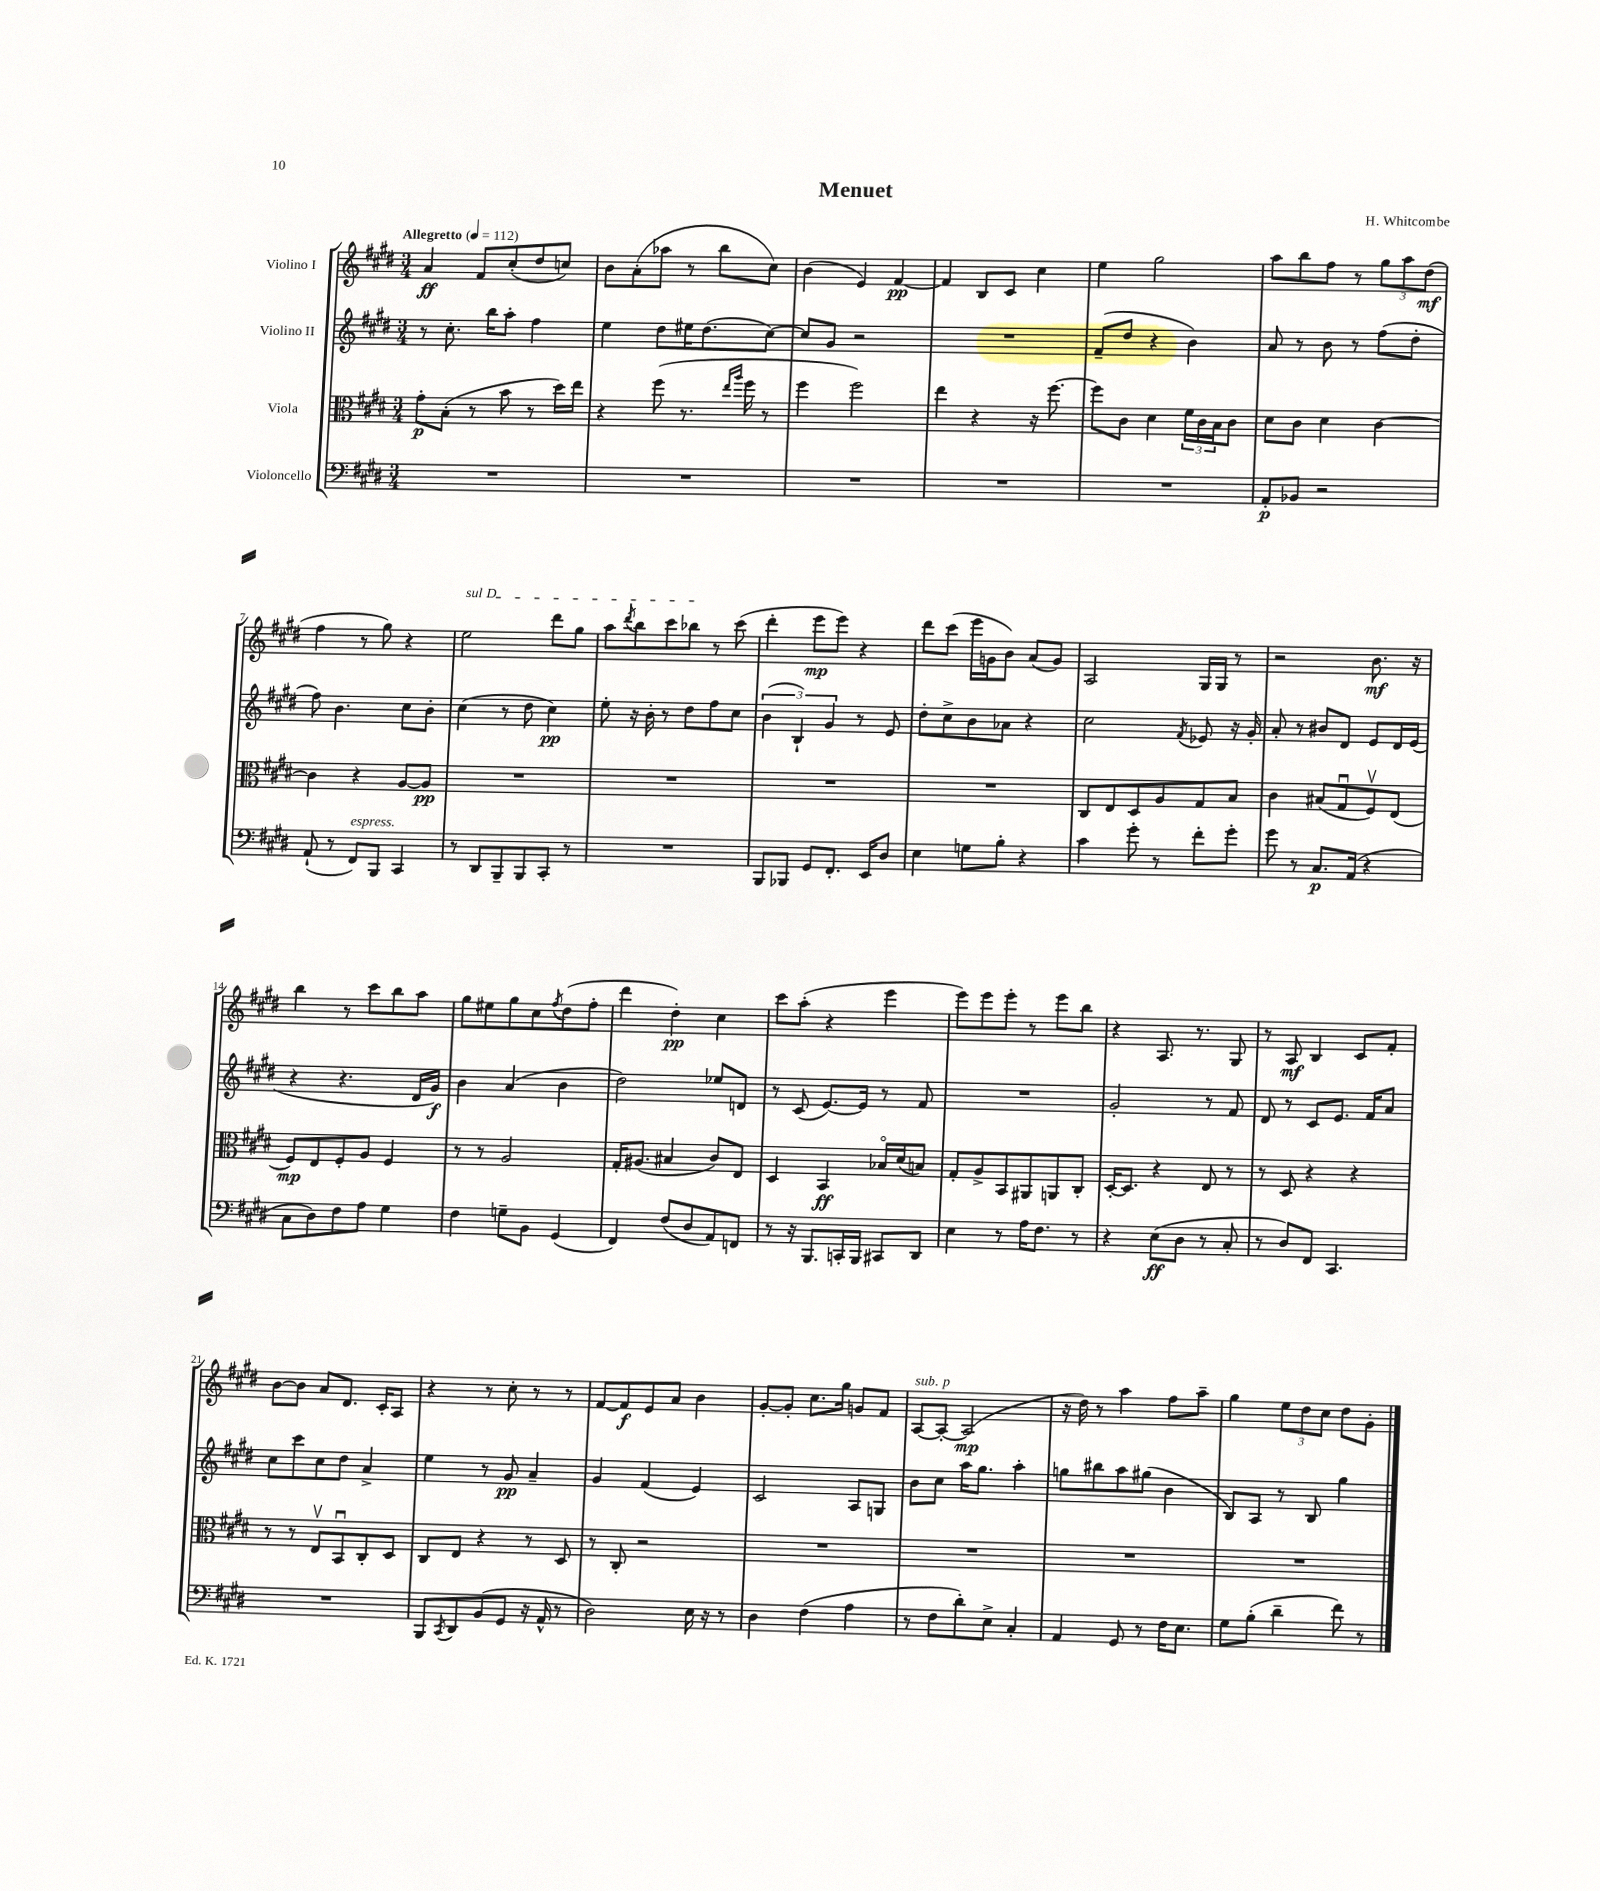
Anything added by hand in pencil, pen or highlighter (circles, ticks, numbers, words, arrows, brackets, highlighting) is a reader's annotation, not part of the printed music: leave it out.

**kern	**dynam	**kern	**dynam	**kern	**dynam	**kern	**dynam
*part4	*part4	*part3	*part3	*part2	*part2	*part1	*part1
*staff4	*staff4	*staff3	*staff3	*staff2	*staff2	*staff1	*staff1
*I"Violoncello	*	*I"Viola	*	*I"Violino II	*	*I"Violino I	*
*clefF4	*	*clefC3	*	*clefG2	*	*clefG2	*
*k[f#c#g#d#]	*	*k[f#c#g#d#]	*	*k[f#c#g#d#]	*	*k[f#c#g#d#]	*
*M3/4	*	*M3/4	*	*M3/4	*	*M3/4	*
*MM112	*	*MM112	*	*MM112	*	*MM112	*
=1	=1	=1	=1	=1	=1	=1	=1
!	!	!	!	!	!	!LO:TX:a:B:t=Allegretto	!
2.r	.	8g#'\L	p	8r	.	4a/	ff
.	.	(8B'\J	.	8.cc#'\	.	.	.
.	.	8r	.	.	.	8f#/L	.
.	.	.	.	16bb\KL	.	.	.
.	.	8b\	.	8aa'\J	.	(8cc#'/	.
.	.	8r	.	4ff#\	.	8dd#/	.
.	.	16dd#\LL)	.	.	.	8ccn/J)	.
.	.	16ee\JJ	.	.	.	.	.
=2	=2	=2	=2	=2	=2	=2	=2
2.r	.	4r	.	4ee\	.	8b\L	.
.	.	.	.	.	.	(8a'\	.
.	.	(8ff#\	.	8dd#\L	.	8aa-X\J	.
.	.	8.r	.	16ee#X\K	.	8r	.
.	.	.	.	(8.dd#\	.	.	.
.	.	.	.	.	.	8bb\L	.
.	.	16qqee/LL	.	.	.	.	.
.	.	16qqaa/JJ	.	.	.	.	.
.	.	16ff#\	.	.	.	.	.
.	.	8r	.	[8cc#\J)	.	8cc#\J)	.
=3	=3	=3	=3	=3	=3	=3	=3
2.r	.	4ff#\	.	8cc#/L]	.	(4b\	.
.	.	.	.	8g#/J	.	.	.
.	.	2ff#\)	.	2r	.	4e/)	.
.	.	.	.	.	.	[4f#/	pp
=4	=4	=4	=4	=4	=4	=4	=4
2.r	.	4ee\	.	2.r	.	4f#/]	.
.	.	4r	.	.	.	8B/L	.
.	.	.	.	.	.	8c#/J	.
.	.	16r	.	.	.	4cc#\	.
.	.	[8.ff#\	.	.	.	.	.
=5	=5	=5	=5	=5	=5	=5	=5
2.r	.	8ff#\L]	.	(8f#~/L	.	4ee\	.
.	.	8c#\J	.	8dd#/J	.	.	.
.	.	4d#\	.	4r	.	2gg#\	.
.	.	24f#\LL	.	4b\)	.	.	.
.	.	24c#\	.	.	.	.	.
.	.	24B\J	.	.	.	.	.
.	.	8c#\J	.	.	.	.	.
=6	=6	=6	=6	=6	=6	=6	=6
8AA'/L	p	8d#\L	.	8a/	.	8aa\L	.
8BB-X/J	.	8c#\J	.	8r	.	8bb\	.
2r	.	4d#\	.	8b\	.	8ff#\J	.
.	.	.	.	8r	.	8r	.
.	.	[4c#\	.	(8ff#\L	.	12gg#\L	.
.	.	.	.	.	.	12aa\	.
.	.	.	.	8dd#'\J	.	.	.
.	.	.	.	.	.	(12dd#\J	mf
!!LO:LB:g=z
=7	=7	=7	=7	=7	=7	=7	=7
(8AA`/	.	4c#\]	.	8ff#\)	.	4ff#\	.
8r	.	.	.	4.b\	.	.	.
!LO:TX:a:i:t=espress.	!	!	!	!	!	!	!
8FF#/L)	.	4r	.	.	.	8r	.
8BBB/J	.	.	.	.	.	8gg#\)	.
4CC#/	.	[8A/L	.	8cc#\L	.	4r	.
.	.	8A/J]	pp	8b'\J	.	.	.
=8	=8	=8	=8	=8	=8	=8	=8
!	!	!	!	!	!	!LO:TX:a:i:t=sul D	!
8r	.	2.r	.	(4cc#\	.	2ee\	.
8DD#/L	.	.	.	.	.	.	.
8BBB~/	.	.	.	8r	.	.	.
8BBB/	.	.	.	8dd#\	.	.	.
8CC#'/J	.	.	.	4cc#\)	pp	8ddd#\L	.
8r	.	.	.	.	.	8gg#\J	.
=9	=9	=9	=9	=9	=9	=9	=9
2.r	.	2.r	.	8ee'\	.	8aa\L	.
.	.	.	.	.	.	8qddd#/	.
.	.	.	.	16r	.	8bb\	.
.	.	.	.	16b'\	.	.	.
.	.	.	.	8r	.	8ccc#\	.
.	.	.	.	8dd#\L	.	8bb-X\J	.
.	.	.	.	8ff#\	.	8r	.
.	.	.	.	8cc#\J	.	(8ccc#\	.
=10	=10	=10	=10	=10	=10	=10	=10
8BBB/L	.	2.r	.	(6b\	.	4ddd#'\	.
8BBB-X/J	.	.	.	.	.	.	.
.	.	.	.	6B`/)	.	.	.
8GG#/L	.	.	.	.	.	8eee\L	mp
.	.	.	.	6g#/	.	.	.
8.FF#'/J	.	.	.	.	.	8eee\J)	.
.	.	.	.	8r	.	4r	.
16EE/KL	.	.	.	.	.	.	.
8D#/J	.	.	.	8e/	.	.	.
=11	=11	=11	=11	=11	=11	=11	=11
4E\	.	2.r	.	8dd#'\L	.	8ddd#\L	.
.	.	.	.	8cc#^\	.	(8ccc#\J	.
8Gn\L	.	.	.	8b\	.	16eee\LL	.
.	.	.	.	.	.	16gn\J	.
8B'\J	.	.	.	8a-X\J	.	8b\J)	.
4r	.	.	.	4r	.	(8a/L	.
.	.	.	.	.	.	8g/J)	.
=12	=12	=12	=12	=12	=12	=12	=12
4c#\	.	8C#/L	.	2cc#\	.	2A/	.
.	.	8E/	.	.	.	.	.
8g#'\	.	8D#/	.	.	.	.	.
8r	.	8A/	.	.	.	.	.
.	.	.	.	8qf#/	.	.	.
8f#'\L	.	8G#/	.	8e-X/	.	16G#/LL	.
.	.	.	.	.	.	16G#/JJ	.
8g#'\J	.	8B/J	.	16r	.	8r	.
.	.	.	.	16g#'/	.	.	.
=13	=13	=13	=13	=13	=13	=13	=13
8g#\	.	4c#\	.	8a'/	.	2r	.
8r	.	.	.	8r	.	.	.
8.C#/L	p	(8B#X/L	.	8b#X/L	.	.	.
.	.	8G#u/	.	8d#/J	.	.	.
(16AA/Jk	.	.	.	.	.	.	.
4r	.	8F#v/)	.	8e/L	.	8.b\	mf
.	.	(8E/J	.	16d#/L	.	.	.
.	.	.	.	(16e/JJ	.	16r	.
!!LO:LB:g=z
=14	=14	=14	=14	=14	=14	=14	=14
8C#\L	.	8F#/L)	mp	4r	.	4bb\	.
8D#\)	.	8E/	.	.	.	.	.
8F#\	.	8F#'/	.	4.r	.	8r	.
8A\J	.	8A/J	.	.	.	8ccc#\L	.
4G#\	.	4F#/	.	.	.	8bb\	.
.	.	.	.	16d#/LL	.	8aa\J	.
.	.	.	.	16g#/JJ)	f	.	.
=15	=15	=15	=15	=15	=15	=15	=15
4F#\	.	8r	.	4b\	.	8gg#\L	.
.	.	8r	.	.	.	8ee#X\	.
8Gn~\L	.	2A/	.	(4a/	.	8gg#\	.
8BB\J	.	.	.	.	.	8cc#\	.
.	.	.	.	.	.	8qff#/	.
(4GG#/	.	.	.	4b\	.	(8dd#\	.
.	.	.	.	.	.	8ff#'\J	.
=16	=16	=16	=16	=16	=16	=16	=16
4FF#/)	.	16G#'/KL	.	2dd#\)	.	4ddd#\	.
.	.	(8.A#X/J	.	.	.	.	.
(8F#/L	.	4B#X/	.	.	.	4dd#'\)	pp
8D#/	.	.	.	.	.	.	.
8AA/)	.	8c#/L)	.	8ee-X/L	.	4cc#\	.
8FFn/J	.	8E/J	.	8dn/J	.	.	.
=17	=17	=17	=17	=17	=17	=17	=17
8r	.	4D#/	.	8r	.	8ccc#\L	.
16r	.	.	.	(8c#/	.	(8aa'\J	.
8.BBB/L	.	.	.	.	.	.	.
.	.	4BB/	ff	[8.e/L)	.	4r	.
16CCn'/L	.	.	.	.	.	.	.
16BBB/JJ	.	.	.	16e/Jk]	.	.	.
8CC#X/L	.	16B-X/LL	.	8r	.	4eee\	.
.	.	(16d#/J	.	.	.	.	.
8DD#/J	.	8Bn/J)	.	8f#/	.	.	.
=18	=18	=18	=18	=18	=18	=18	=18
4E\	.	8G#'/L	.	2.r	.	8eee\L)	.
.	.	8A^/	.	.	.	8eee\	.
8r	.	8BB/	.	.	.	8eee'\J	.
16A\KL	.	8AA#X/	.	.	.	8r	.
8.F#\J	.	.	.	.	.	.	.
.	.	8AAn/	.	.	.	8eee\L	.
8r	.	8C#'/J	.	.	.	8bb\J	.
=19	=19	=19	=19	=19	=19	=19	=19
4r	.	[16D#'/KL	.	2g#'/	.	4r	.
.	.	8.D#/J]	.	.	.	.	.
(8E\L	ff	4r	.	.	.	8.A/	.
8D#\J	.	.	.	.	.	.	.
.	.	.	.	.	.	8.r	.
8r	.	8E/	.	8r	.	.	.
8C#'/	.	8r	.	8f#/	.	8G#/	.
=20	=20	=20	=20	=20	=20	=20	=20
8r	.	8r	.	8d#/	.	8r	.
8D#/L)	.	8D#/	.	8r	.	8A/	mf
8FF#/J	.	4r	.	8c#/L	.	4B/	.
4.CC#/	.	.	.	8.e/J	.	.	.
.	.	4r	.	.	.	8c#/L	.
.	.	.	.	16f#/KL	.	.	.
.	.	.	.	8a/J	.	8f#'/J	.
!!LO:LB:g=z
=21	=21	=21	=21	=21	=21	=21	=21
2.r	.	8r	.	8cc#\L	.	[8b\L	.
.	.	8r	.	8ccc#\	.	8b\J]	.
.	.	8Ev/L	.	8cc#\	.	8a/L	.
.	.	8BBu/	.	8dd#\J	.	8.d#/J	.
.	.	8C#'/	.	4a^/	.	.	.
.	.	.	.	.	.	16c#'/KL	.
.	.	8D#/J	.	.	.	8A/J	.
=22	=22	=22	=22	=22	=22	=22	=22
8BBB/L	.	8C#/L	.	4ee\	.	4r	.
8qCC#/	.	.	.	.	.	.	.
8DD#/	.	8E/J	.	.	.	.	.
(8BB/	.	4r	.	8r	.	8r	.
8GG#/J	.	.	.	8g#/	pp	8cc#'\	.
16r	.	8r	.	4a~/	.	8r	.
16AA^^/	.	.	.	.	.	.	.
8r	.	8D#/	.	.	.	8r	.
=23	=23	=23	=23	=23	=23	=23	=23
2D#\)	.	8r	.	4g#/	.	[8f#/L	.
.	.	8C#'/	.	.	.	8f#/]	f
.	.	2r	.	(4f#/	.	8e/	.
.	.	.	.	.	.	8a/J	.
16E\	.	.	.	4e/)	.	4b\	.
16r	.	.	.	.	.	.	.
8r	.	.	.	.	.	.	.
=24	=24	=24	=24	=24	=24	=24	=24
4D#\	.	2.r	.	2c#/	.	[8g#'/L	.
.	.	.	.	.	.	8g#'/J]	.
(4F#\	.	.	.	.	.	8.cc#\L	.
.	.	.	.	.	.	16gg#\Jk	.
4A\	.	.	.	8A/L	.	8gn/L	.
.	.	.	.	8Gn/J	.	8f#/J	.
=25	=25	=25	=25	=25	=25	=25	=25
!	!	!	!	!	!	!LO:TX:a:i:t=sub. p	!
8r	.	2.r	.	8b\L	.	[8A/L	.
8F#\L	.	.	.	8cc#\J	.	8A'/J_	.
8d#'\)	.	.	.	16aa\KL	.	(2A/]	mp
.	.	.	.	8.gg#\J	.	.	.
8E^\J	.	.	.	.	.	.	.
4C#'/	.	.	.	4aa'\	.	.	.
=26	=26	=26	=26	=26	=26	=26	=26
4AA/	.	2.r	.	8ggn\L	.	16r	.
.	.	.	.	.	.	16dd#\)	.
.	.	.	.	8bb#X\	.	8r	.
8GG#/	.	.	.	8aa\	.	4aa\	.
8r	.	.	.	(8gg#X\J	.	.	.
16F#\KL	.	.	.	4b\	.	8ff#\L	.
8.E\J	.	.	.	.	.	.	.
.	.	.	.	.	.	8aa~\J	.
=27	=27	=27	=27	=27	=27	=27	=27
8G#\L	.	2.r	.	8B/L)	.	4gg#\	.
(8B'\J	.	.	.	8A/J	.	.	.
4d#~\	.	.	.	8r	.	12ee\L	.
.	.	.	.	.	.	12dd#\	.
.	.	.	.	8B/	.	.	.
.	.	.	.	.	.	12cc#\J	.
8f#\)	.	.	.	4gg#\	.	8dd#\L	.
8r	.	.	.	.	.	8g#'\J	.
==	==	==	==	==	==	==	==
*-	*-	*-	*-	*-	*-	*-	*-
